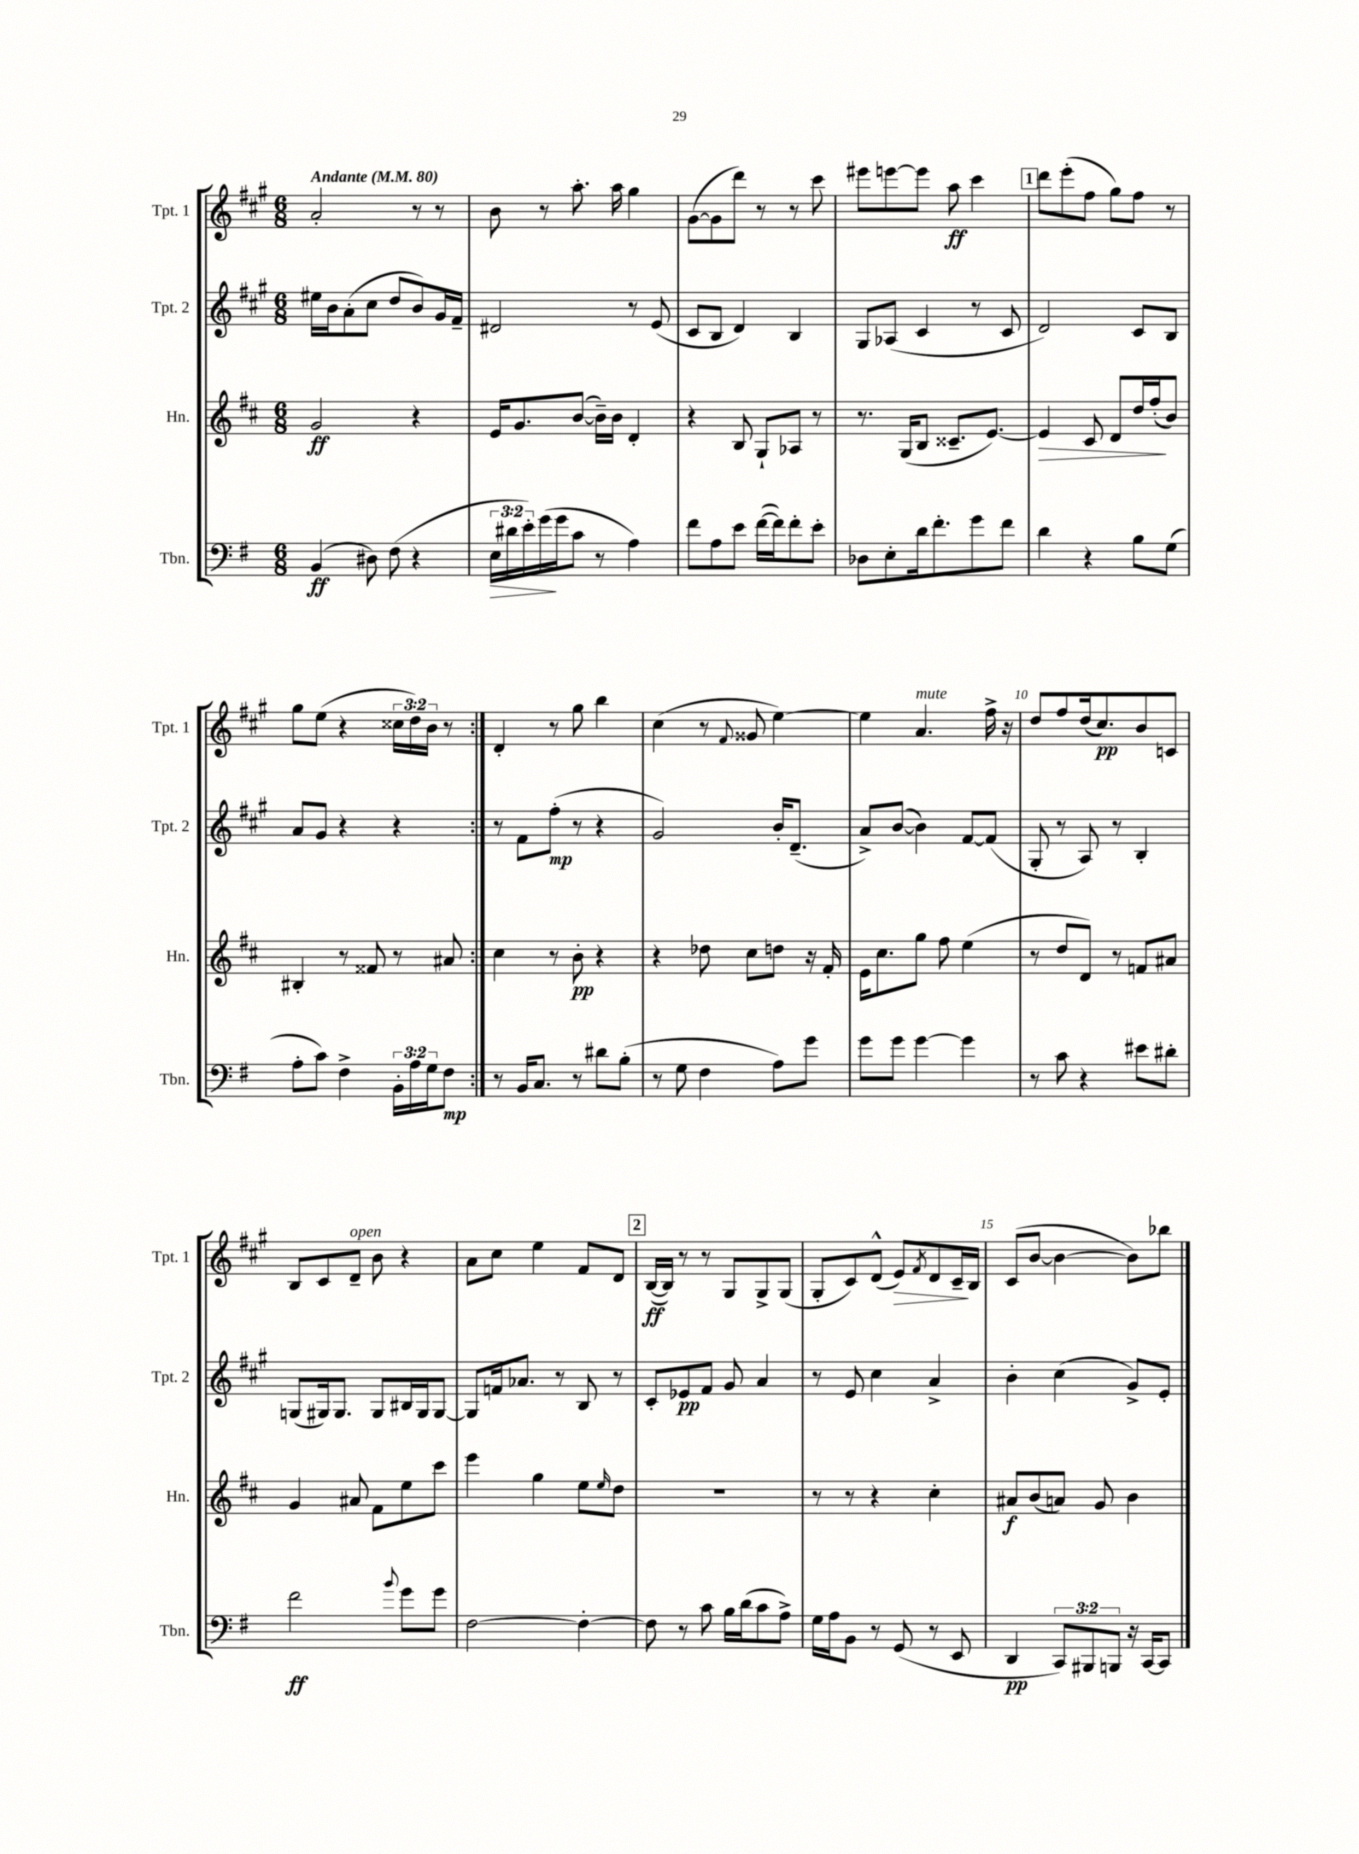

**kern	**kern	**kern	**kern
*staff4	*staff3	*staff2	*staff1
*clefF4	*clefG2	*clefG2	*clefG2
*k[f#]	*k[f#c#]	*k[f#c#g#]	*k[f#c#g#]
*M6/8	*M6/8	*M6/8	*M6/8
*MM80	*MM80	*MM80	*MM80
(4BB/	2g/	16ee#\LL	2a'/
.	.	16b\J	.
.	.	(8a'\	.
8D#\)	.	8cc#\J	.
(8F#\	.	8dd/L	.
4r	4r	8b/)	8r
.	.	16g#/L	8r
.	.	16f#~/JJ	.
=	=	=	=
24E\LL	16e/LK	2d#/	8b\
24d#\	.	.	.
.	8.g/	.	.
24e'\)	.	.	.
(16g\	.	.	8r
16g\J	.	.	.
8c\J	([8b/J	.	8.aa'\
8r	16b~\]LL)	.	.
.	16b\JJ	.	16aa\
4A\)	4d'/	8r	4gg#\
.	.	(8e/	.
=	=	=	=
8f#\L	4r	8c#/L	([8g#\L
8A\	.	8B/J	8g#\]
8e\J	8B/	4d/)	8ddd\J)
([16f#\LL	8G`/L	.	8r
16f#\]J)	.	.	.
8f#'\	8A-/J	4B/	8r
8e'\J	8r	.	8ccc#\
=	=	=	=
8D-\L	8.r	8G#/L	8eee#\L
8E'\	.	(8A-/J	[8eee\
.	(16G/LK	.	.
16d\k	8B/J	4c#/	8eee\]J
8.f#'\	.	.	.
.	8.c##~/L	.	8aa\
8g\	.	8r	4ccc#\
.	[8.e/J)	.	.
8f#\J	.	8c#/	.
=	=	=	=
4d\	4e/]	2d/)	8ddd\L
.	.	.	(8eee'\
4r	8c#/	.	8ff#\J
.	8d/L	.	8gg#\L)
8B\L	16dd/L	8c#/L	8ff#\J
.	(16ff#'/J	.	.
(8G\J	8b/J)	8B/J	8r
=	=	=	=
8A'\L	4B#'/	8a/L	8gg#\L
8c\J)	.	8g#/J	(8ee\J
4F#^\	8r	4r	4r
.	8f##/	.	.
24BB'\LL	8r	4r	24cc##\LL
24A\	.	.	24dd\)
24G\J	.	.	24b\JJ
8F#\J	8a#/	.	8r
=:|!	=:|!	=:|!	=:|!
8r	4cc#\	8r	4d'/
16BB/LK	.	8f#\L	.
8.C/J	.	.	.
.	8r	(8ff#'\J	8r
8r	8b'\	8r	8gg#\
8d#\L	4r	4r	4bb\
(8B'\J	.	.	.
=	=	=	=
8r	4r	2g#/)	(4cc#\
8G\	.	.	.
4F#\	8dd-\	.	8r
.	.	.	8qqf#/
.	8cc#\L	.	8g##/
8A\L)	8dd\J	16b'/LK	[4ee\)
.	.	(8.d~/J	.
8g\J	16r	.	.
.	16f#'/	.	.
=	=	=	=
8g\L	16e\LK	8a^/L)	4ee\]
.	8.cc#\	.	.
8g\J	.	([8b/J	.
[4g\	8gg\J	4b\])	4.a/
.	8ff#\	.	.
4g\]	(4ee\	[8f#/L	.
.	.	(8f#/]J	16ff#^\
.	.	.	16r
=	=	=	=
8r	8r	8G#'/	8dd/L
8c\	8dd/L	8r	8ff#/
4r	8d/J)	8A/)	(16dd/k
.	.	.	8.cc#/)
.	8r	8r	.
8e#\L	8f/L	4B'/	8b/
8d#'\J	8a#/J	.	8c/J
=	=	=	=
2f#\	4g/	(8G/L	8B/L
.	.	16G#/k)	8c#/
.	.	8.G#/J	.
.	8a#/	.	8d~/J
.	8f#\L	8G#/L	8b\
8qqb/	.	.	.
8g\L	8ee\	16B#/L	4r
.	.	16G#/J	.
8g\J	8ccc#\J	[8G#/J	.
=	=	=	=
[2F#\	4eee\	8G#/]L	8a\L
.	.	16f/k	8cc#\J
.	.	8.a-/J	.
.	4gg\	.	4ee\
.	.	8r	.
4F#'\_	8ee\L	8B/	8f#/L
.	16qqee/	.	.
.	8dd\J	8r	8d/J
=	=	=	=
8F#\]	2.r	8c#'/L	([16B/LL
.	.	.	16B/]JJ)
8r	.	8e-/	8r
8c\	.	8f#/J	8r
16B\LL	.	8g#/	8G#/L
(16d\J	.	.	.
8c\	.	4a/	8G#^/
8A^\J)	.	.	(8G#/J
=	=	=	=
16G\LL	8r	8r	8G#'/L
16A\J	.	.	.
8BB\J	8r	8e/	8c#/)
8r	4r	4cc#\	(8d^^/J
(8GG/	.	.	8e/L)
.	.	.	8qf#/
8r	4cc#'\	4a^/	8d/
8EE/	.	.	16c#~/L
.	.	.	16B/JJ
=	=	=	=
4DD/	8a#/L	4b'\	(8c#/L
.	(8b/	.	[8b/J
12CC/L)	8a/J)	(4cc#\	4b\_
12BBB#/	.	.	.
.	8g/	.	.
12BBB/J	.	.	.
16r	4b\	8g#^/L)	8b\]L)
[16CC/LK	.	.	.
8CC/]J	.	8e'/J	8bb-\J
==	==	==	==
*-	*-	*-	*-
